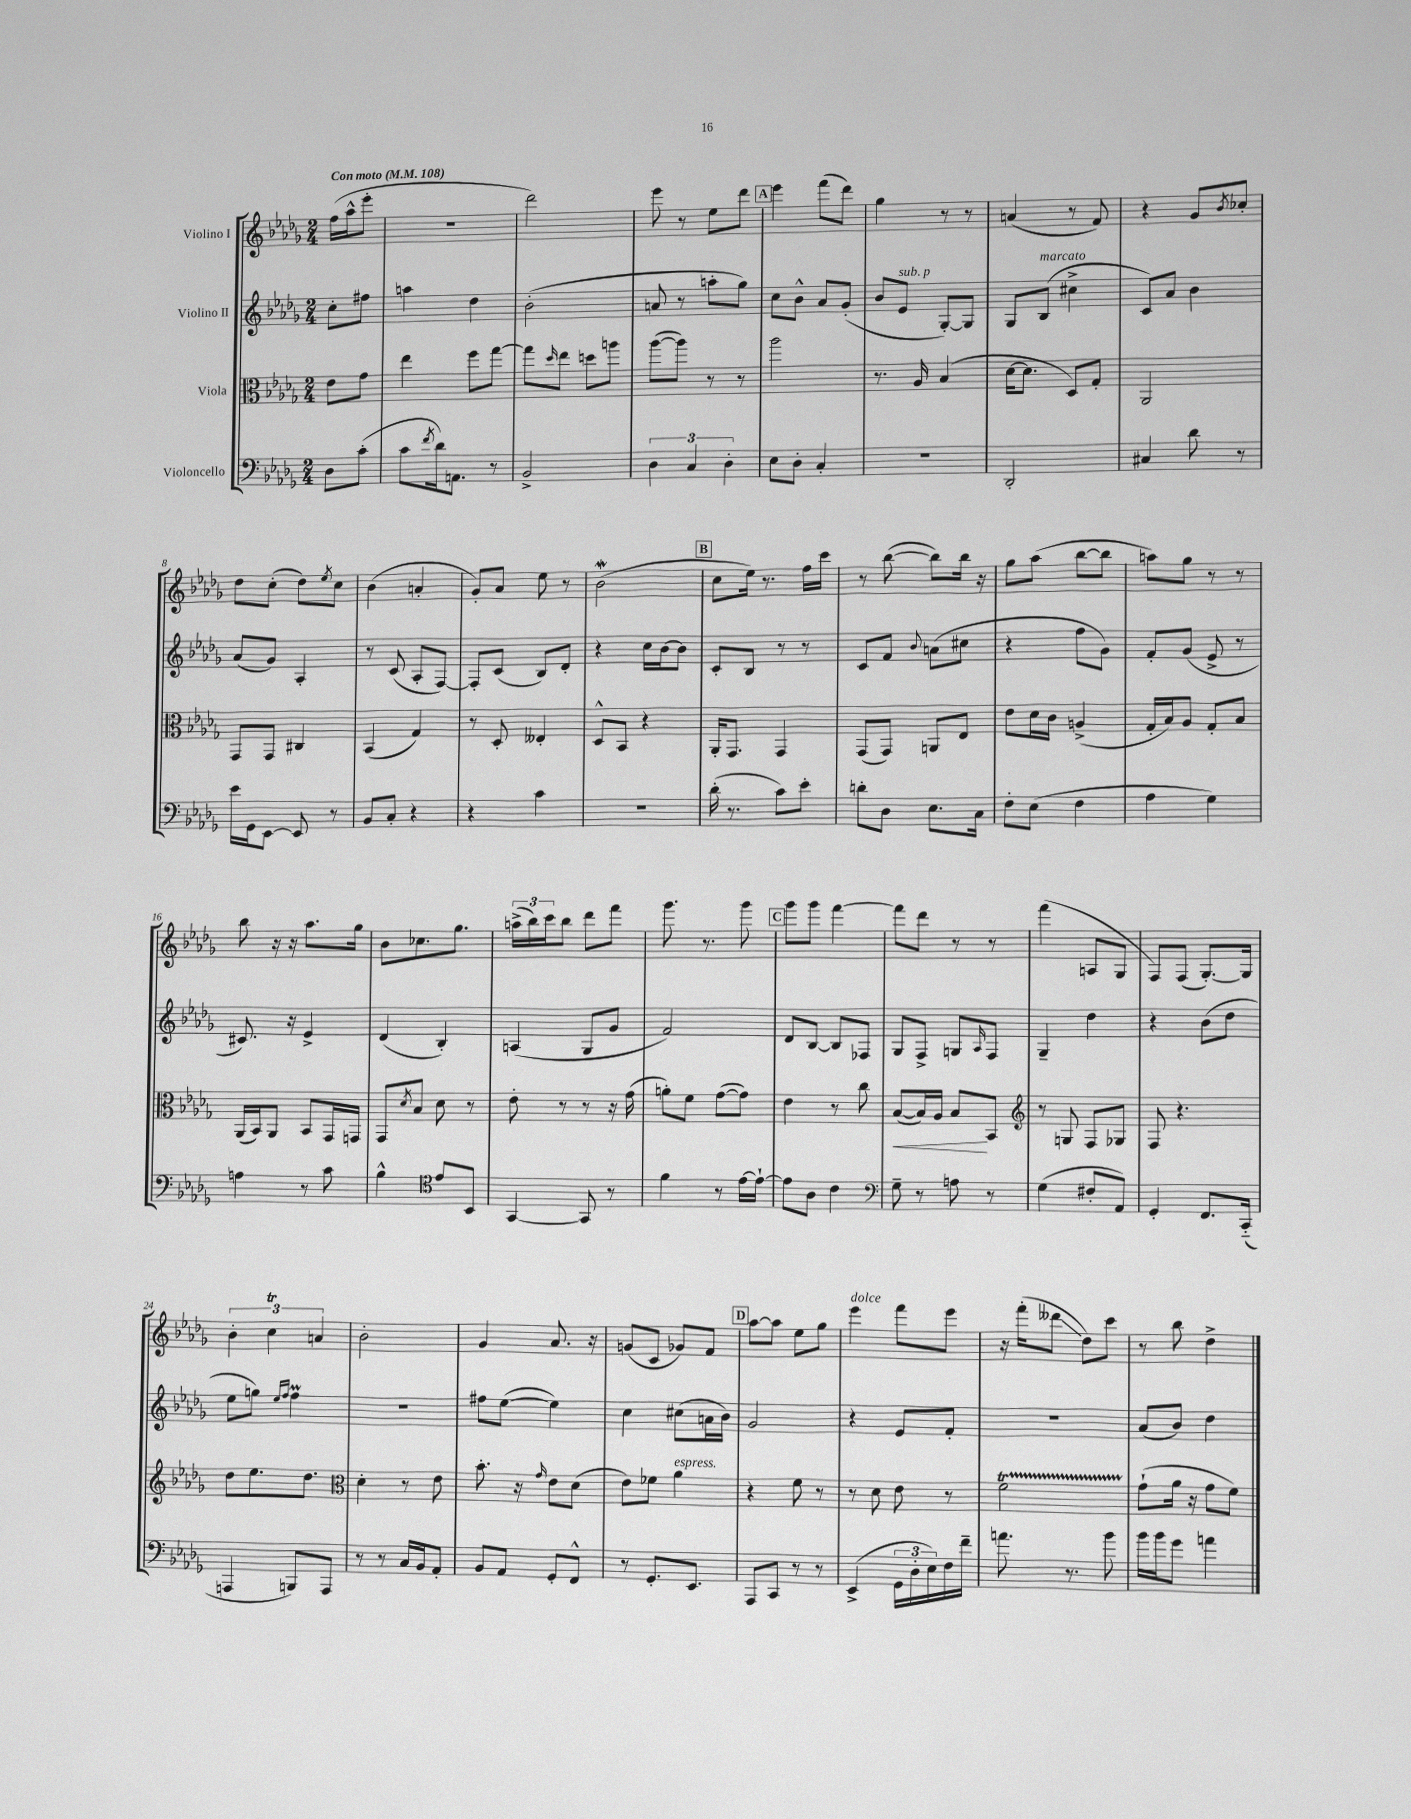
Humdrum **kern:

**kern	**kern	**kern	**kern
*staff4	*staff3	*staff2	*staff1
*clefF4	*clefC3	*clefG2	*clefG2
*k[b-e-a-d-g-]	*k[b-e-a-d-g-]	*k[b-e-a-d-g-]	*k[b-e-a-d-g-]
*M2/4	*M2/4	*M2/4	*M2/4
*MM108	*MM108	*MM108	*MM108
8D-	8e-	8cc'	(16ff
.	.	.	16aa-^^
(8c'	8g-	8ff#	8eee-'
=	=	=	=
8c	4ee-	4aa	2r
8qf	.	.	.
16d-)	.	.	.
8.AA	.	.	.
.	8ff	4dd-	.
8r	[8gg-	.	.
=	=	=	=
2BB-^	8gg-]	(2b-'	2ddd-)
.	16qqdd-	.	.
.	8ee-	.	.
.	8dd	.	.
.	8aa	.	.
=	=	=	=
6D-	([8aa-	8a	8eee-
.	8aa-])	8r	8r
6C	.	.	.
.	8r	8aa'	8ee-
6D-'	.	.	.
.	8r	8gg-)	8ddd-
=	=	=	=
8E-	2aa-	8cc	4eee-
8D-'	.	8b-^^	.
4C'	.	8a-	(8fff
.	.	(8g-'	8ddd-)
=	=	=	=
2r	8.r	8b-	4gg-
.	.	8e-	.
.	16A-	.	.
.	(4B-	[8G-')	8r
.	.	8G-]	8r
=	=	=	=
2DD-'	[16d-	8G-	(4a
.	8.d-]	.	.
.	.	(8B-	.
.	8D-)	4cc#^	8r
.	8G-'	.	8f)
=	=	=	=
4C#	2AA-	8c)	4r
.	.	8a-	.
8d-	.	4b-	8g-
.	.	.	8qb-
8r	.	.	8cc-'
=	=	=	=
16e-	8GG-	(8a-	8dd-
16GG-	.	.	.
[8EE-	8GG-	8g-)	(8cc'
8EE-]	4C#	4A-'	8dd-)
.	.	.	8qee-
8r	.	.	8cc
=	=	=	=
8BB-	(4BB-	8r	(4b-
8C'	.	(8c	.
4r	4G-)	8A-'	4a'
.	.	[8F)	.
=	=	=	=
4r	8r	8F']	8g-')
.	8D-'	(8c	8a-
4c	4E--'	8B-)	8ee-
.	.	8d-'	8r
=	=	=	=
2r	8D-^^	4r	(2b-
.	8BB-	.	.
.	4r	16cc	.
.	.	[16b-	.
.	.	8b-]	.
=	=	=	=
(16d-'	16AA-'	8c'	8cc
8.r	8.GG-	.	.
.	.	8B-	16ee-)
.	.	.	8.r
8c)	4GG-	8r	.
8e-'	.	8r	16ff
.	.	.	16ccc
=	=	=	=
8d'	(8GG-	8c	8r
8D-	8GG-)	8f	([8bb-
.	.	8qqb-	.
8.E-	8AA	(8a	8bb-])
.	8E-	8cc#	16bb-
16C	.	.	16r
=	=	=	=
8F'	8e-	4r	8gg-
(8E-	16d-	.	(8aa-
.	16c	.	.
4F	(4A^	8ff	[8bb-
.	.	8g-)	8bb-]
=	=	=	=
4A-	16G-'	8f'	8aa)
.	16B-)	.	.
.	8A-	(8g-	8gg-
4G-)	8G-'	8e-^	8r
.	8B-	8r	8r
=	=	=	=
4A	(16AA-	8.c#)	8bb-
.	16BB-)	.	.
.	8AA-	.	16r
.	.	16r	16r
8r	8BB-	4e-^	8.aa-
8c	16GG-	.	.
.	16GG	.	16gg-
=	=	=	=
4B-^^	8GG-	(4d-	8b-
.	8qd-	.	.
.	8B-	.	8.cc-
*clefC4	*	*	*
8e-	8d-	4B-')	.
.	.	.	8.gg-
8BB-	8r	.	.
=	=	=	=
[4GG-	8e-'	(4A	(24aa^
.	.	.	24bb-)
.	.	.	24ccc
.	8r	.	8bb-
8GG-]	8r	8G-	8ddd-
8r	16r	8g-	8fff
.	(16g-	.	.
=	=	=	=
4f	8a')	2f)	8.ggg-
.	8f	.	.
.	.	.	8.r
8r	([8g-	.	.
[16e-	8g-])	.	8ggg-
16e-`_	.	.	.
=	=	=	=
8e-]	4e-	8d-	8ggg-
8A-	.	[8B-	8ggg-
4c	8r	8B-]	[4fff
.	8cc	8F-	.
=	=	=	=
*clefF4	*	*	*
8G-~	([8B-	8G-	8fff]
8r	16B-])	8F^	8ddd-
.	16A-	.	.
8A	8B-	8G	8r
.	.	16qqA-	.
8r	8BB-	8F	8r
=	=	=	=
*	*clefG2	*	*
(4G-	8r	4G-~	(4fff
.	8G	.	.
8F#'	8F	4dd-	8A
8AA-)	8G-	.	8G-
=	=	=	=
4GG-'	8F	4r	8F)
.	4.r	.	(8F
8.FF	.	(8b-	[8.G-')
.	.	8dd-	.
(16CC'~	.	.	16G-]
=	=	=	=
4AAA	8dd-	8ee-	6b-'
.	8.ee-	8gg)	.
.	.	.	6cc
.	.	16qqee-	.
.	.	16qqff	.
8BBB)	.	4ff	.
.	8.dd-	.	.
.	.	.	6a
8AAA	.	.	.
=	=	=	=
*	*clefC3	*	*
8r	4d-'	2r	2b-'
8r	.	.	.
16C	8r	.	.
16BB-	.	.	.
8AA-'	8e-	.	.
=	=	=	=
8BB-	8.b-'	8ff#	4g-
8AA-	.	([8ee-	.
.	16r	.	.
.	16qqg-	.	.
8GG-'	8e-	4ee-])	8.a-
8FF^^	(8d-	.	.
.	.	.	16r
=	=	=	=
8r	8e-)	4cc	(8g
8.GG-'	8f-	.	8c
.	4a-	(8cc#	8g-)
8.EE-	.	.	.
.	.	16a	8f
.	.	16b-)	.
=	=	=	=
8AAA-	4r	2g-	[8aa-
8CC	.	.	8aa-]
8r	8f	.	8ee-
8r	8r	.	8gg-
=	=	=	=
(4EE-^	8r	4r	4eee-
.	8d-	.	.
24GG-	8e-	8e-	8fff
24D-'	.	.	.
24E-)	.	.	.
16F	8r	8f'	8eee-
16f~	.	.	.
=	=	=	=
8.a	2f	2r	16r
.	.	.	(16fff'
.	.	.	8ddd--
8.r	.	.	.
.	.	.	8dd-)
8b-	.	.	8ccc
=	=	=	=
16b-	(8g-`	(8a-	8r
16b-	.	.	.
8g-	16a-	8b-)	8bb-
.	16r	.	.
4a	8g-	4dd-	4dd-^
.	8f)	.	.
==	==	==	==
*-	*-	*-	*-
